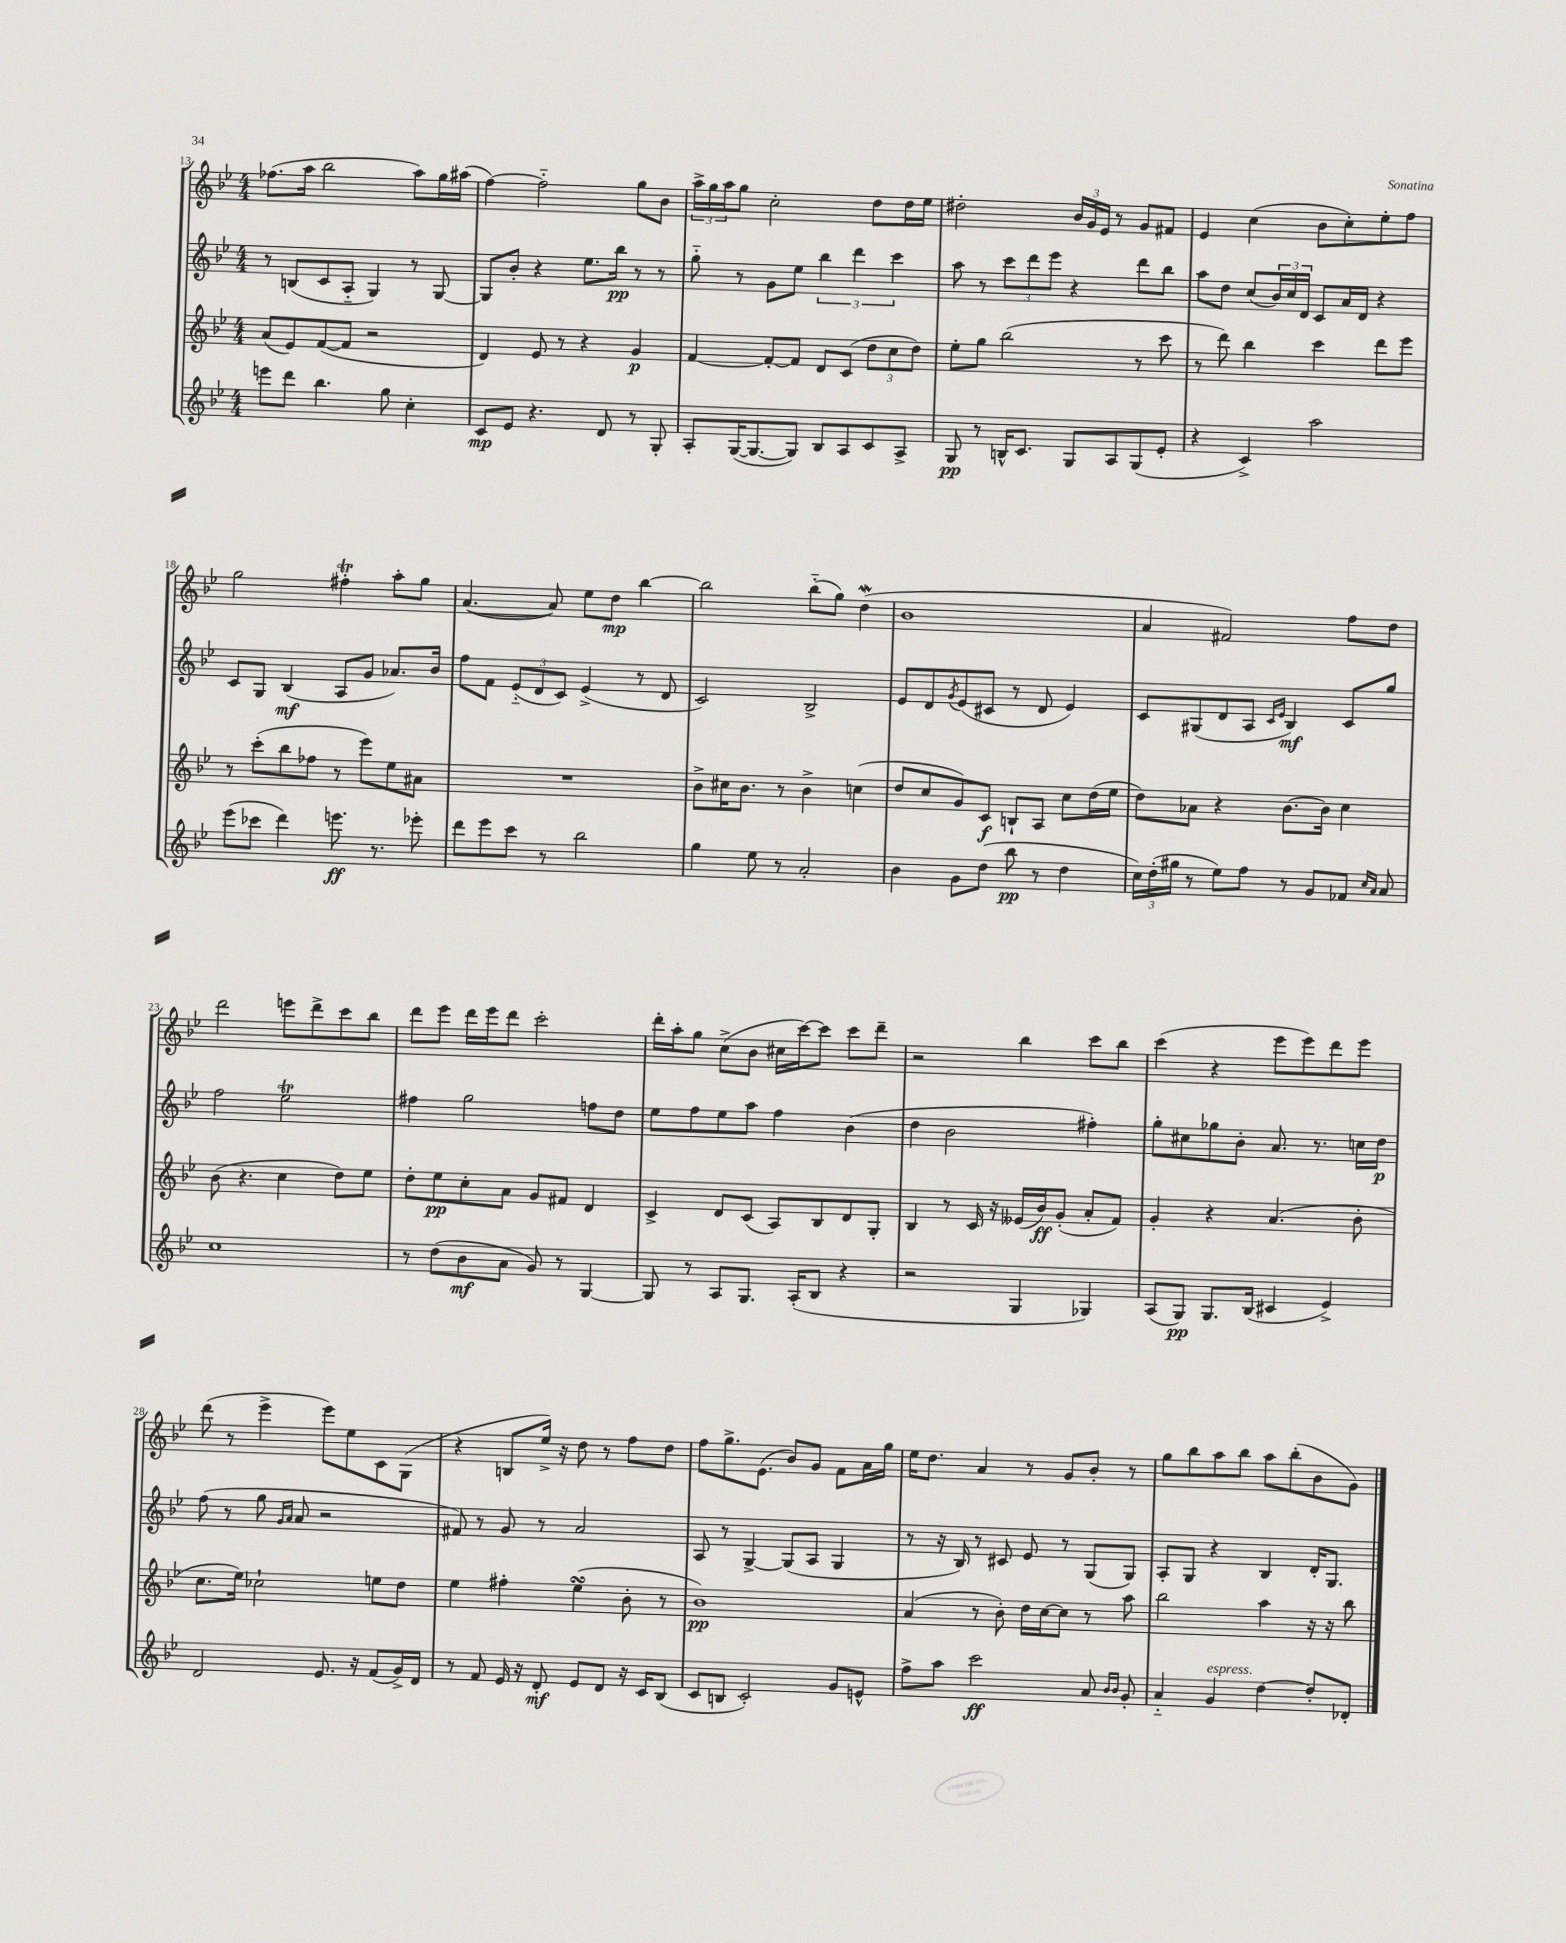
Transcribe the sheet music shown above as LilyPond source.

<<
\new StaffGroup <<
\new Staff = "s0" {
    \clef treble \key bes \major \numericTimeSignature \time 4/4
    fes''8.( a''16 bes''2 a''8) g''16 ais''16( |
    f''4~) f''2-_ g''8 bes'8 |
    \tuplet 3/2 { a''16-> g''16 a''16 } g''8 c''2-. d''8 d''16 ees''16 |
    dis''2-. \tuplet 3/2 { bes'16 g'16 ees'16 } r8 g'8 fis'8 |
    ees'4 c''4( bes'8 c''8-.) ees''8-. f''8 |
    g''2 fis''4-.\trill a''8-. g''8 |
    a'4.~( a'8) ees''8 d''8\mp bes''4~ |
    bes''2 bes''8-_( g''8) d''4\mordent( |
    bes'1 |
    a'4 fis'2) f''8 d''8 |
    d'''2 e'''8 d'''8-> c'''8 bes''8 |
    d'''8 ees'''8 d'''16 ees'''16 d'''8 c'''2-. |
    d'''16-. a''16-. g''8 c''8->( bes'8 cis''16 c'''16~) c'''8 c'''8 d'''8-- |
    r2 bes''4 c'''8 bes''8 |
    c'''4( r4 ees'''8 ees'''8) d'''8 ees'''8 |
    d'''8( r8 ees'''4-> ees'''8) ees''8 c'8 g8( |
    r4 b8 ees''16->) r16 d''8 r8 f''8 d''8 |
    f''8 g''8.-> ees'8.( bes'8) g'8 f'8 a'16 g''16 |
    ees''16 d''8. a'4 r8 g'8 bes'8-. r8 |
    g''8 bes''8 a''8 bes''8 a''8 bes''8-.( bes'8 g'8) \bar "|." |
}
\new Staff = "s1" {
    \clef treble \key bes \major \numericTimeSignature \time 4/4
    r8 b8( c'8 a8-_ g4) r8 g8~ |
    g8 bes'8-. r4 ees''8. bes''16\pp r8 r8 |
    g''8-_ r8 g'8 ees''8 \tuplet 3/2 { bes''4 d'''4 c'''4 } |
    a''8 r8 \tuplet 3/2 { c'''8 d'''8 ees'''8 } r4 d'''8 bes''8 |
    a''8 d''8 c''8( \tuplet 3/2 { bes'16) c''16 d'16 } c'8 a'16 d'16 r4 |
    c'8 g8 bes4\mf( a8 g'8 aes'8.) bes'16 |
    f''8 f'8 \tuplet 3/2 { ees'8-_( d'8 c'8) } ees'4->( r8 d'8 |
    c'2) bes2-> |
    ees'8 d'8 \acciaccatura { g'8 } ees'8( cis'8 r8 d'8 ees'4) |
    c'8 gis8( d'8 a8 \grace { c'16 ees'16 } bes4\mf) c'8 g''8 |
    f''2 ees''2\trill |
    fis''4 g''2 f''8 d''8 |
    ees''8 f''8 ees''8 a''8 f''4 bes'4( |
    d''4 bes'2 fis''4-.) |
    g''8-. cis''8 ges''8 bes'8-. a'8. r8. c''16 d''16\p |
    f''8( r8 g''8 \grace { g'16 a'16 } a'8 r2 |
    fis'8) r8 g'8 r8 a'2 |
    a8 r8 g4~-> g8( a8 g4 |
    r8 r16 bes16) r8 cis'8 ees'8 r8 g8( g8) |
    a8-. g8 r4 bes4 d'16-. g8. \bar "|." |
}
\new Staff = "s2" {
    \clef treble \key bes \major \numericTimeSignature \time 4/4
    a'8( ees'8) f'8~( f'8 r2 |
    d'4) ees'8 r8 r4 g'4\p |
    f'4~ f'8~-. f'8 d'8 c'8( \tuplet 3/2 { d''8 c''8 d''8) } |
    ees''8-. g''8 bes''2( r8 c'''8 |
    r8 d'''8) bes''4 c'''4 d'''8 ees'''8 |
    r8 c'''8-.( bes''8 fes''8 r8 ees'''8) ees''8 ais'8 |
    R1 |
    bes'8-> cis''16 bes'8. r8 bes'4-> c''4( |
    d''8 c''8 g'8) c'8\f b8-! a8 c''8 d''16( ees''16 |
    d''8) aes'8 r4 bes'8.~ bes'16 c''4 |
    bes'8( r4. c''4 d''8) ees''8 |
    d''8-. ees''8\pp c''8-. a'8 g'8 fis'8 d'4 |
    c'4-> d'8 c'8( a8) bes8 d'8 g8-. |
    bes4 r8 c'16 r16 eeses'16( bes'16\ff) g'8-.( a'8-. f'8) |
    g'4-. r4 a'4.( bes'8-. |
    c''8. ees''16) ces''2-! e''8 d''8 |
    ees''4 fis''4-. ees''4\turn( bes'8-. r8 |
    bes'1\pp) |
    a'4( r8 bes'8-.) d''16 c''16~ c''8 r8 a''8 |
    bes''2 a''4 r16 r16 bes''8 \bar "|." |
}
\new Staff = "s3" {
    \clef treble \key bes \major \numericTimeSignature \time 4/4
    e'''8 d'''8 bes''4. g''8 c''4-. |
    c'8\mp ees'8 r4. d'8 r8 g8-. |
    a8-. g16~( g8.~ g8) bes8 a8 c'8 a8-> |
    g8\pp r8 b16-^ c'8. g8 a8 g8( ees'8-. |
    r4 c'4->) a''2 |
    ees'''8( ces'''8 d'''4) e'''8.\ff r8. ees'''8-. |
    d'''8 ees'''8 c'''8 r8 bes''2 |
    g''4 ees''8 r8 a'2-. |
    bes'4 g'8 d''8( bes''8\pp r8 d''4 |
    \tuplet 3/2 { c''16) d''16-.( gis''16 } r8 ees''8) f''8 r8 g'8 fes'8 \grace { c''16 a'16 } a'8 |
    c''1 |
    r8 d''8( bes'8\mf a'8 g'8) r8 g4~ |
    g8 r8 a8 g8. a16-.( bes8 r4 |
    r2 g4 ges4) |
    a8( g8\pp) g8. bes16( cis'4 ees'4->) |
    d'2 ees'8. r16 f'8( g'16->) d'16 |
    r8 f'8 ees'16 r16 d'8-.\mf ees'8 d'8 r16 c'16 bes8( |
    c'8 b8 c'2-.) g'8 e'8-^ |
    f''8-> a''8 c'''2\ff a'8 \grace { bes'16 bes'16 } g'8-. |
    a'4-_ g'4^\markup { \italic "espress." } d''4~ d''8-. des'8-. \bar "|." |
}
>>
>>
\layout { \context { \Score currentBarNumber = #13 } }
